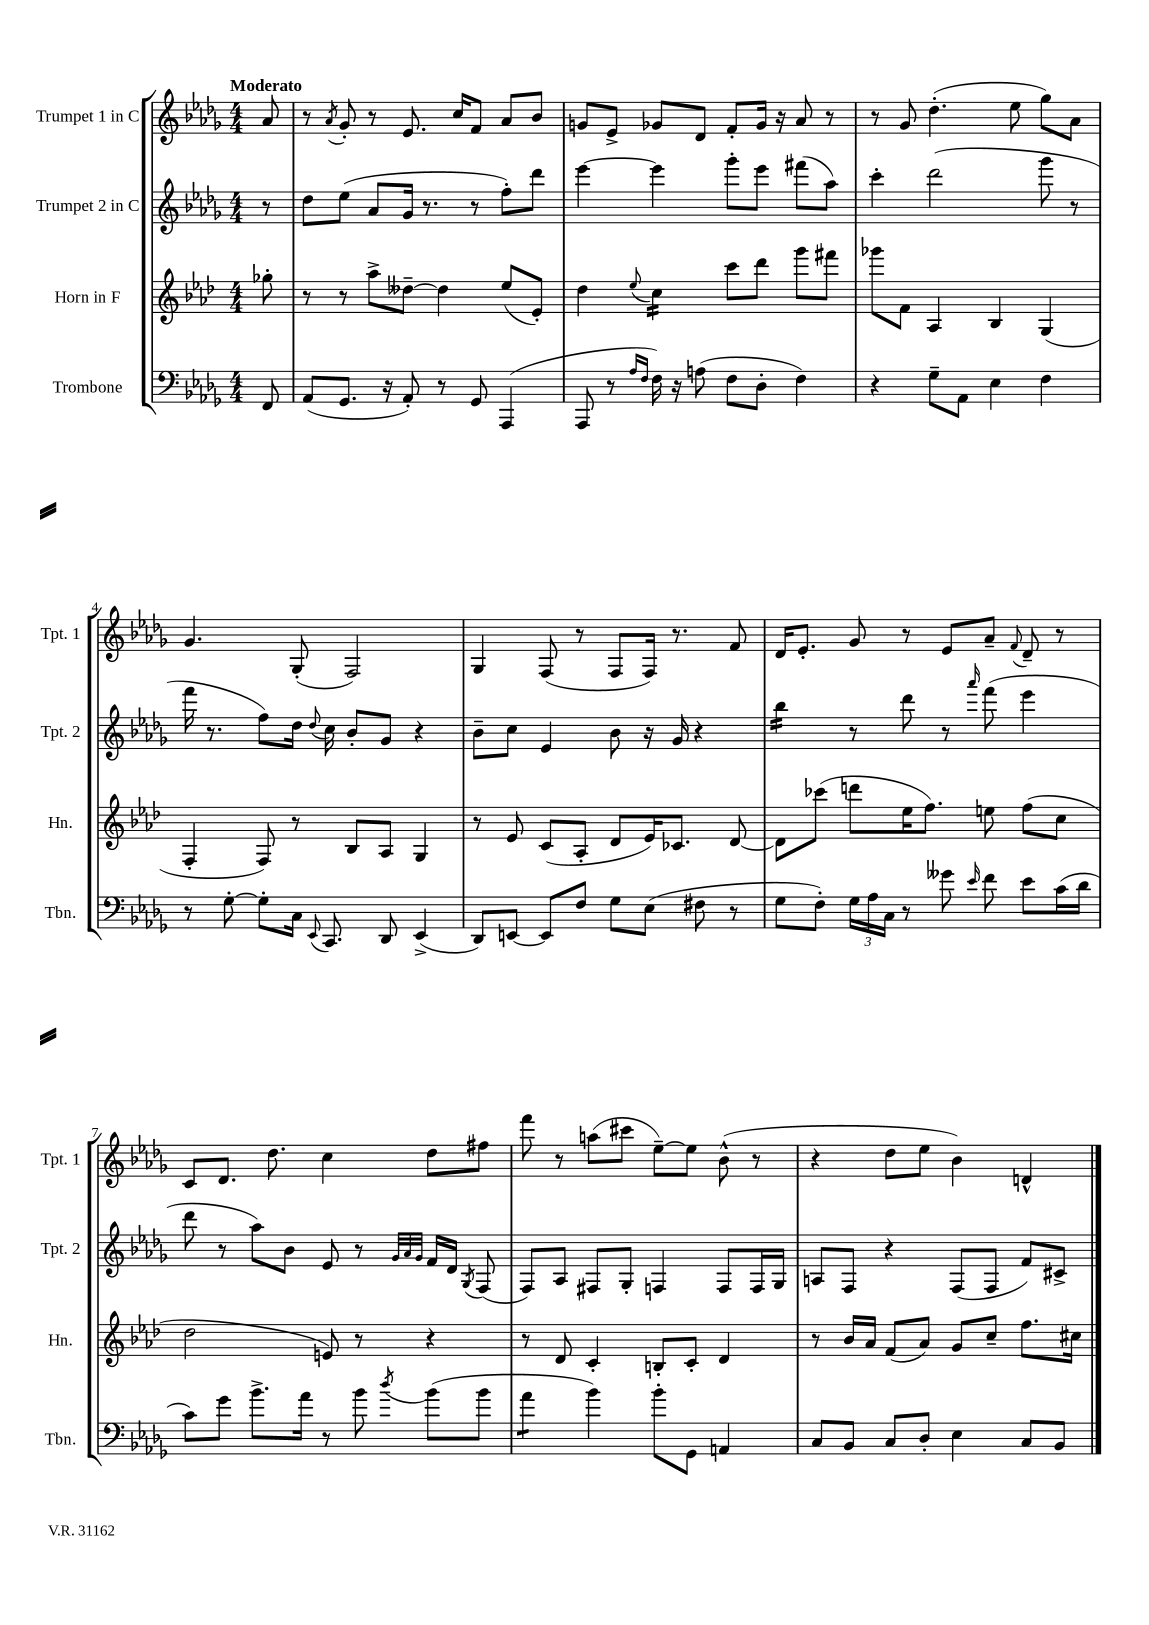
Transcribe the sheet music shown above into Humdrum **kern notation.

**kern	**kern	**kern	**kern
*staff4	*staff3	*staff2	*staff1
*clefF4	*clefG2	*clefG2	*clefG2
*k[b-e-a-d-g-]	*k[b-e-a-d-]	*k[b-e-a-d-g-]	*k[b-e-a-d-g-]
*M4/4	*M4/4	*M4/4	*M4/4
8FF	8gg-'	8r	8a-
=	=	=	=
(8AA-	8r	8dd-	8r
.	.	.	8qa-
8.GG-	8r	(8ee-	8g-'
.	8aa-^	8a-	8r
16r	.	.	.
8AA-')	[8dd--~	16g-	8.e-
.	.	8.r	.
8r	4dd--]	.	.
.	.	.	16cc
8GG-	.	8r	8f
(4AAA-	(8ee-	8ff')	8a-
.	8e-')	8ddd-	8b-
=	=	=	=
8AAA-	4dd-	[4eee-	8g
8r	.	.	8e-^
16qqA-	.	.	.
16qqF	8qqee-	.	.
16F)	4cc	4eee-]	8g-
16r	.	.	.
(8A	.	.	8d-
8F	8ccc	8ggg-'	8f'
8D-'	8ddd-	8eee-	16g-
.	.	.	16r
4F)	8ggg	(8fff#	8a-
.	8fff#	8aa-)	8r
=	=	=	=
4r	8ggg-	4ccc'	8r
.	8f	.	8g-
8G-~	4A-	(2ddd-	(4.dd-'
8AA-	.	.	.
4E-	4B-	.	.
.	.	.	8ee-
4F	(4G	8ggg-	8gg-)
.	.	8r	8a-
=	=	=	=
8r	4F'	16fff	4.g-
.	.	8.r	.
[8G-'	.	.	.
8G-']	8F)	8ff)	.
16C	8r	16dd-	(8G-'
8qqEE-	.	8qqdd-	.
8.CC	.	16cc	.
.	8B-	8b-'	2F)
8DD-	8A-	8g-	.
(4EE-^	4G	4r	.
=	=	=	=
8DD-)	8r	8b-~	4G-
[8EE	8e-	8cc	.
8EE]	(8c	4e-	(8F
8F	8A-'	.	8r
8G-	8d-	8b-	8F
(8E-	16e-)	16r	16F)
.	8.c-	16g-	8.r
8F#	.	4r	.
8r	[8d-	.	8f
=	=	=	=
8G-	8d-]	4bb-	16d-
.	.	.	8.e-'
8F')	(8ccc-	.	.
24G-	8ddd	8r	8g-
24A-	.	.	.
24C	.	.	.
8r	16ee-	8ddd-	8r
.	8.ff)	.	.
8g--	.	8r	8e-
16qqe-	.	16qqaaa-	.
8f	8ee	(8fff	8a-~
.	.	.	8qqf
8e-	(8ff	4eee-	8d-~
(16c	8cc	.	8r
16d-	.	.	.
=	=	=	=
8c)	2dd-	8ddd-	8c
8g-	.	8r	8.d-
8.b-^	.	8aa-)	.
.	.	.	8.dd-
.	.	8b-	.
16a-	.	.	.
8r	8e)	8e-	4cc
8b-	8r	8r	.
.	.	32qqg-	.
.	.	32qqa-	.
8qdd-	.	32qqg-	.
(8b-	4r	16f	8dd-
.	.	16d-	.
.	.	8qG-	.
8b-	.	(8F	8ff#
=	=	=	=
4a-	8r	8F)	8fff
.	8d-	8A-	8r
4b-)	4c'	8F#	(8aa
.	.	8G-'	8ccc#
8b-'	8B'	4F	[8ee-~)
8GG-	8c'	.	8ee-]
4AA	4d-	8F	(8b-^^
.	.	16F	8r
.	.	16G-	.
=	=	=	=
8C	8r	8A	4r
8BB-	16b-	8F	.
.	16a-	.	.
8C	(8f	4r	8dd-
8D-'	8a-)	.	8ee-
4E-	8g	(8F	4b-)
.	8cc~	8F	.
8C	8.ff	8f)	4d^^
8BB-	.	8c#^	.
.	16cc#	.	.
==	==	==	==
*-	*-	*-	*-
